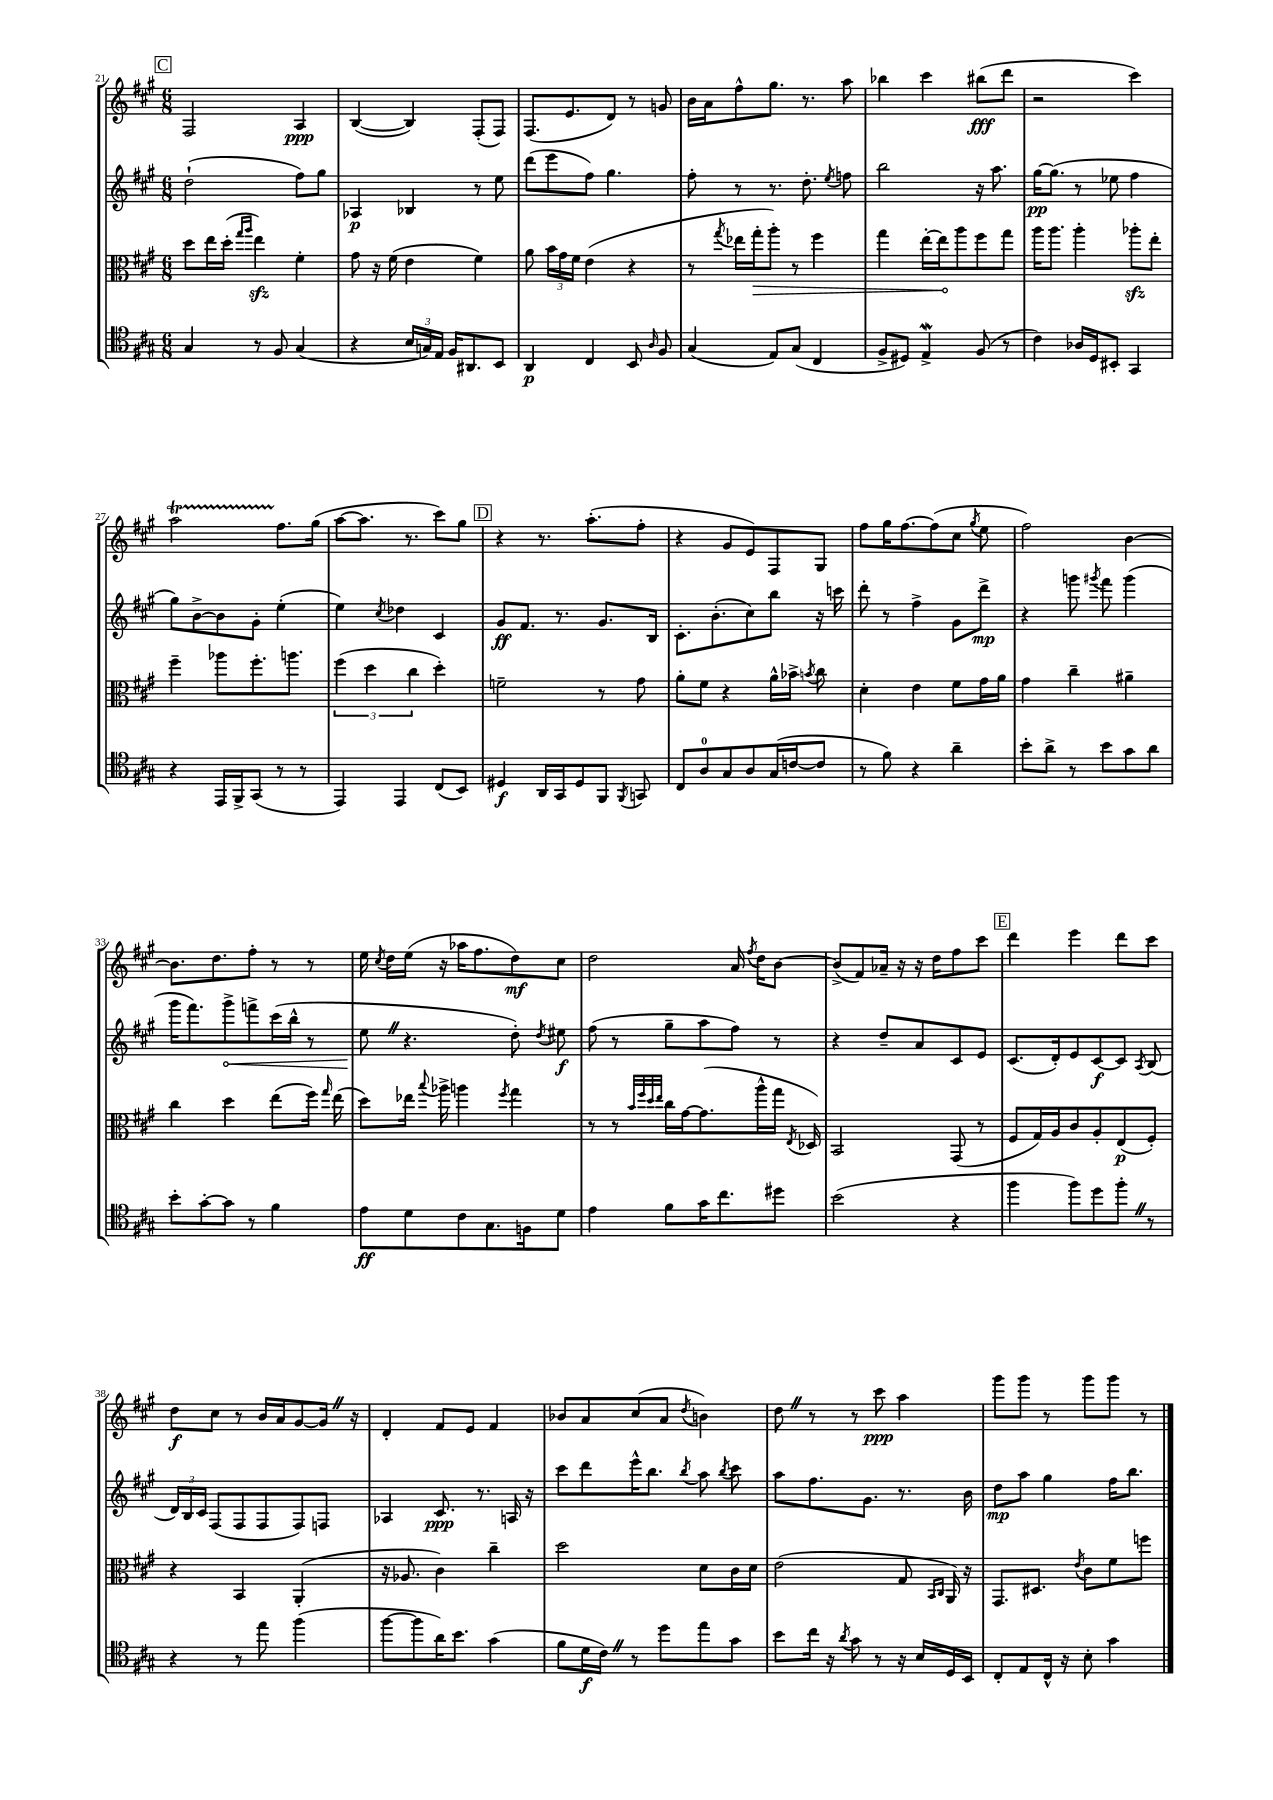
<<
\new StaffGroup <<
\new Staff = "s0" {
    \clef treble \key a \major \numericTimeSignature \time 6/8
    \autoBeamOff \mark \markup { \box "C" } fis2 a4\ppp |
    b4~( b4) fis8[-.( fis8]) |
    fis8.[( e'8. d'8]) r8 g'8 |
    b'16[ a'16 fis''8-^ gis''8.] r8. a''8 |
    bes''4 cis'''4 bis''8[\fff( d'''8] |
    r2 cis'''4) |
    a''2\startTrillSpan fis''8.[\stopTrillSpan gis''16]( |
    a''8[~ a''8.] r8. cis'''8[) gis''8] |
    \mark \markup { \box "D" } r4 r8. a''8.[-.( fis''8]-. |
    r4 gis'8[ e'8) fis8 gis8] |
    fis''8[ gis''16 fis''8.~ fis''8( cis''8] \acciaccatura { gis''8 } e''8 |
    fis''2) b'4~ |
    b'8.[ d''8. fis''8]-. r8 r8 |
    e''16 \acciaccatura { cis''8 } d''16[ e''16]( r16 aes''16[ fis''8. d''8\mf) cis''8] |
    d''2 a'16 \acciaccatura { fis''8 } d''16[ b'8]~ |
    b'8[->( fis'8) aes'16]-- r16 r16 d''16[ fis''8 cis'''8] |
    \mark \markup { \box "E" } d'''4 e'''4 d'''8[ cis'''8] |
    d''8[\f cis''8] r8 b'16[ a'16 gis'8~ gis'16] \once \override BreathingSign.text = \markup { \musicglyph "scripts.caesura.straight" } \breathe r16 |
    d'4-. fis'8[ e'8] fis'4 |
    bes'8[ a'8 cis''8( a'8] \acciaccatura { d''8 } b'4) |
    d''8 \once \override BreathingSign.text = \markup { \musicglyph "scripts.caesura.straight" } \breathe r8 r8 cis'''8\ppp a''4 |
    gis'''8[ gis'''8] r8 gis'''8[ gis'''8] r8 \bar "|." |
}
\new Staff = "s1" {
    \clef treble \key a \major \numericTimeSignature \time 6/8
    \autoBeamOff \mark \markup { \box "C" } d''2-!( fis''8[) gis''8] |
    aes4\p bes4 r8 e''8 |
    d'''8[( e'''8 fis''8]) gis''4. |
    fis''8-. r8 r8. d''8.-. \acciaccatura { e''8 } f''8 |
    b''2 r16 a''8. |
    gis''16[~\pp gis''8.]( r8 ees''8 fis''4 |
    gis''8[) b'8~-> b'8 gis'8]-. e''4-.( |
    e''4) \acciaccatura { cis''8 } des''4 cis'4 |
    \mark \markup { \box "D" } gis'8[\ff fis'8.] r8. gis'8.[ b16] |
    cis'8.[-. b'8.-.( cis''8) b''8] r16 c'''16 |
    d'''8-. r8 fis''4-> gis'8[ d'''8]->\mp |
    r4 g'''8 \acciaccatura { gis'''8 } fis'''8 gis'''4( |
    gis'''16[ fis'''8.) \once \override Hairpin.circled-tip = ##t gis'''8->\< f'''8-> cis'''16( b''16]-^ r8 |
    e''8\! \once \override BreathingSign.text = \markup { \musicglyph "scripts.caesura.straight" } \breathe r4. d''8-.) \acciaccatura { d''8 } eis''8\f |
    fis''8( r8 gis''8[-- a''8 fis''8]) r8 |
    r4 d''8[-- a'8 cis'8 e'8] |
    \mark \markup { \box "E" } cis'8.[( d'16-.) e'8 cis'8~\f cis'8] \acciaccatura { a8 } b8( |
    \tuplet 3/2 { d'16[) b16 cis'16] } fis8[( fis8 fis8 fis8) f8] |
    aes4 cis'8.\ppp r8. a16 r16 |
    cis'''8[ d'''8 e'''16-^ b''8.] \acciaccatura { b''8 } a''8 \acciaccatura { b''8 } cis'''8 |
    a''8[ fis''8. gis'8.] r8. b'16 |
    d''8[\mp a''8] gis''4 fis''16[ b''8.] \bar "|." |
}
\new Staff = "s2" {
    \clef alto \key a \major \numericTimeSignature \time 6/8
    \autoBeamOff \mark \markup { \box "C" } d''8[ e''16 d''16]-.( \grace { gis''16[ a''16] } e''4\sfz) fis'4-. |
    gis'8 r16 fis'16( e'4 fis'4) |
    a'8 \tuplet 3/2 { b'16[ gis'16 fis'16] } e'4( r4 |
    r8 \acciaccatura { gis''8 } ees''16[ \once \override Hairpin.circled-tip = ##t gis''16-.\> a''8]-.) r8 fis''4 |
    gis''4 e''16[~-. e''16\! a''8 fis''8 gis''8] |
    a''16[ a''8.] a''4-. aes''8[-.\sfz e''8]-. |
    fis''4-- aes''8[ fis''8.-. a''8.] |
    \tuplet 3/2 { fis''4( d''4 cis''4 } d''4-.) |
    \mark \markup { \box "D" } f'2-- r8 gis'8 |
    a'8[-. fis'8] r4 a'16[-^ bes'16]-> \acciaccatura { b'8 } cis''8 |
    d'4-. e'4 fis'8[ gis'16 a'16] |
    gis'4 cis''4-- ais'4-- |
    cis''4 d''4 e''8[( fis''16]) \grace { gis''16 } e''16( |
    d''8[) ees''16] \appoggiatura { b''8 } aes''16-> a''4 \acciaccatura { fis''8 } gis''4 |
    r8 r8 \grace { b'32[ fis''32 d''32 e''32] } cis''16[ gis'16~ gis'8.( a''16-^ gis''16] \acciaccatura { e8 } des16) |
    b,2 gis,8( r8 |
    \mark \markup { \box "E" } fis8[ gis16) a16 cis'8 a8-. e8\p( fis8]-.) |
    r4 b,4 a,4-.( |
    r16 aes8. cis'4) cis''4-- |
    d''2 d'8[ cis'16 d'16] |
    e'2( gis8 \grace { b,16[ cis16] } a,16) r16 |
    gis,8.[ dis8.] \acciaccatura { e'8 } cis'8[ fis'8 f''8] \bar "|." |
}
\new Staff = "s3" {
    \clef tenor \key a \major \numericTimeSignature \time 6/8
    \autoBeamOff \mark \markup { \box "C" } gis4 r8 fis8 gis4( |
    r4 \tuplet 3/2 { b16[ g16) e16] } fis16[ ais,8. b,8] |
    a,4\p cis4 b,8 \grace { a16 } fis8 |
    gis4( e8[) gis8]( cis4 |
    fis8[-> dis8]) e4->\mordent fis8( r8 |
    cis'4) aes16[ d16 bis,8]-. gis,4 |
    r4 e,16[ fis,16-> gis,8]( r8 r8 |
    e,4) e,4 cis8[( b,8]) |
    \mark \markup { \box "D" } dis4\f a,16[ gis,16 dis8 fis,8] \acciaccatura { fis,8 } g,8 |
    cis8[ a8-0 gis8 a8 gis16( c'16~ c'8] |
    r8 fis'8) r4 a'4-- |
    b'8[-. a'8]-> r8 b'8[ gis'8 a'8] |
    b'8[-. gis'8~-. gis'8] r8 fis'4 |
    e'8[\ff d'8 cis'8 gis8. f16 d'8] |
    e'4 fis'8[ gis'16 cis''8. dis''8] |
    b'2( r4 |
    \mark \markup { \box "E" } fis''4 fis''8[) d''8 fis''8]-. \once \override BreathingSign.text = \markup { \musicglyph "scripts.caesura.straight" } \breathe r8 |
    r4 r8 e''8 fis''4( |
    fis''8[~ fis''8 a'16) b'8.] gis'4( |
    fis'8[ d'16\f cis'16]) \once \override BreathingSign.text = \markup { \musicglyph "scripts.caesura.straight" } \breathe r8 d''8[ e''8 gis'8] |
    b'8[ cis''16] r16 \acciaccatura { a'8 } gis'8 r8 r16 b16[ d16 b,16] |
    cis8[-. e8 cis16]-^ r16 b8-. gis'4 \bar "|." |
}
>>
>>
\layout { \context { \Score currentBarNumber = #21 } }
